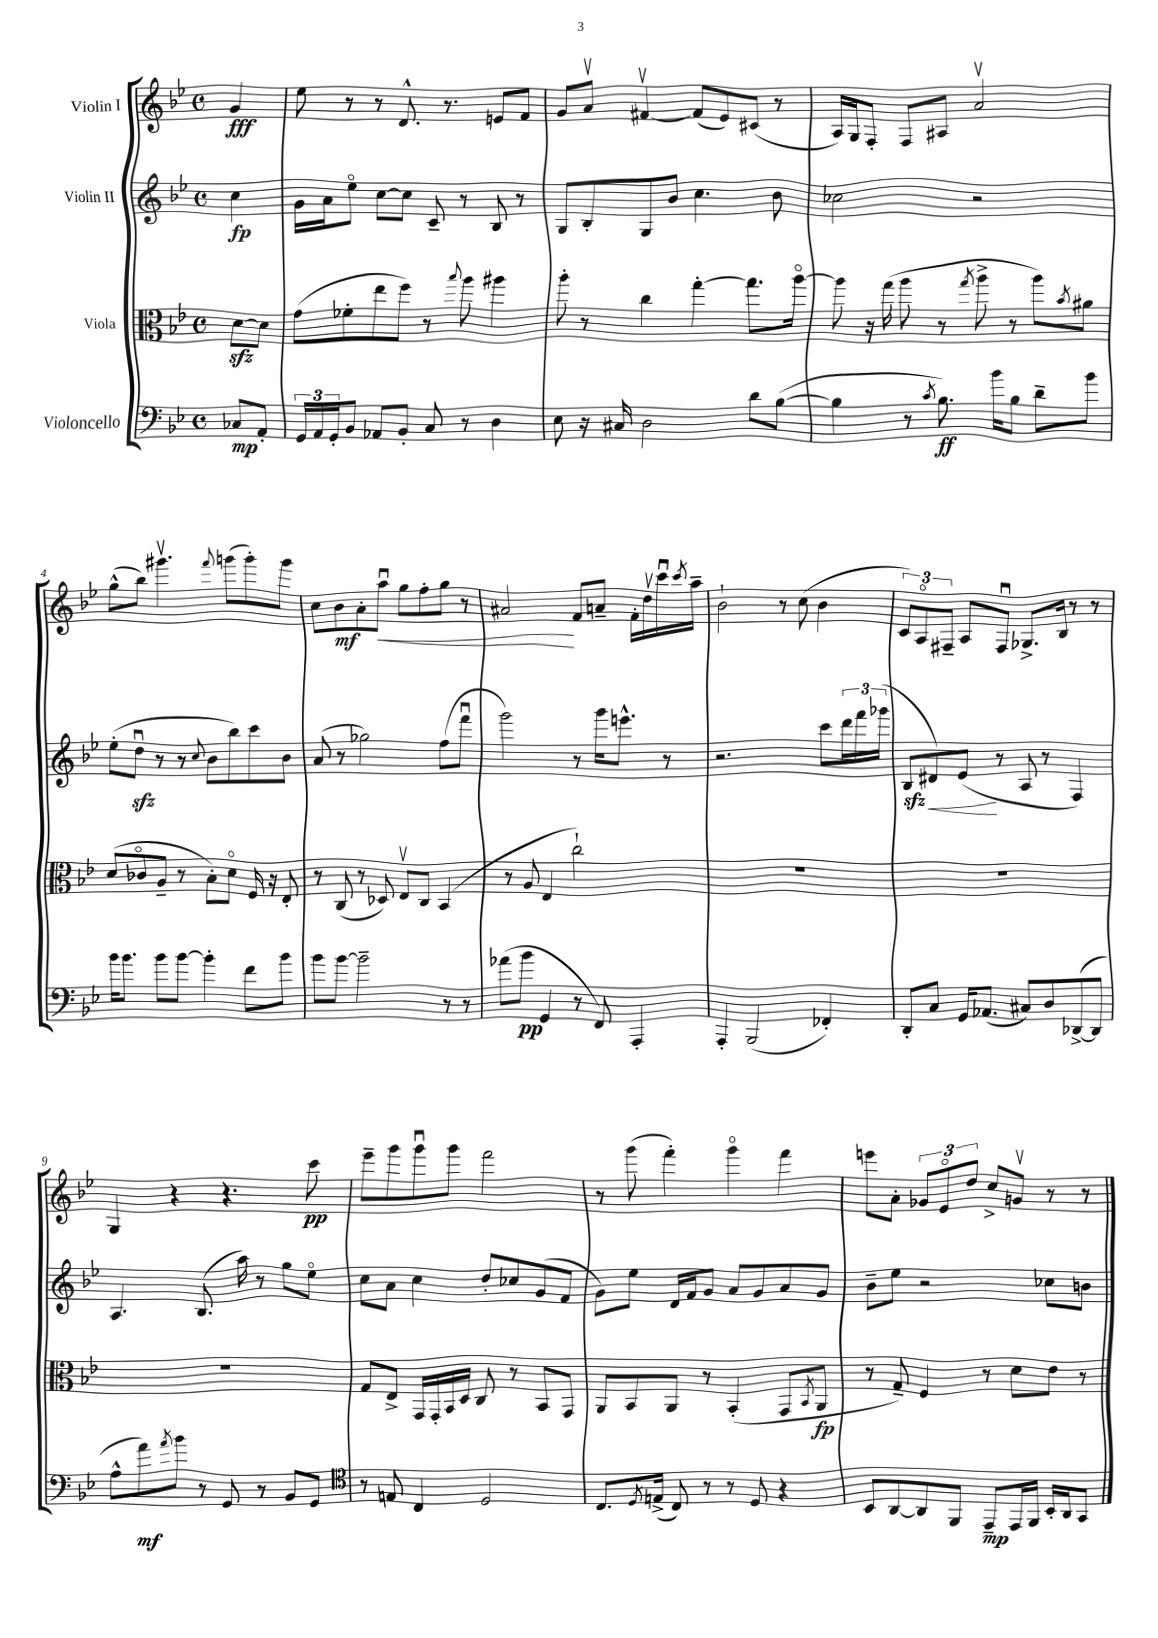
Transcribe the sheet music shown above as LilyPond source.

<<
\new StaffGroup <<
\new Staff = "s0" \with { instrumentName = "Violin I" } {
    \clef treble \key bes \major \defaultTimeSignature \time 4/4 \partial 4
    g'4\fff |
    ees''8 r8 r8 d'8.-^ r8. e'8 f'8 |
    g'8 a'8\upbow fis'4~\upbow fis'8( ees'8) cis'8( r8 |
    a16) g16 f8-. f8 ais8 a'2\upbow |
    g''8-^( bes''8) gis'''4.\upbow \appoggiatura { f'''8 } g'''8( g'''8-.) g'''8 |
    c''8 bes'8\mf a'8-. a''8\downbow\< g''8 f''8-. g''8 r8 |
    ais'2\! f'8 a'8-- f'16-. d''16\upbow c'''16\downbow \acciaccatura { c'''8 } a''16-- |
    bes'2-! r8 c''8( bes'4 |
    \tuplet 3/2 { c'8) a8\flageolet fis8-- } a8 fis8\downbow ges8.-> bes16 r8 r8 |
    g4 r4 r4. c'''8\pp |
    ees'''8-- g'''8 g'''8\downbow g'''8 f'''2 |
    r8 g'''8( f'''4-.) g'''4\flageolet f'''4 |
    e'''8 a'8-. \tuplet 3/2 { ges'8 ees'8\flageolet d''8 } c''8-> g'8\upbow r8 r8 \bar "|." |
}
\new Staff = "s1" \with { instrumentName = "Violin II" } {
    \clef treble \key bes \major \defaultTimeSignature \time 4/4 \partial 4
    c''4\fp |
    g'16 a'16 ees''8\flageolet c''8~ c''8 c'8-- r8 bes8 r8 |
    g8 bes8-. g8 bes'8 c''4. bes'8 |
    ces''2 r2 |
    ees''8-.( d''8\downbow\sfz r8 r8 \appoggiatura { c''8 } bes'8 bes''8) c'''8 bes'8 |
    a'8( r8 ges''2) f''8( f'''8\downbow |
    g'''2) r8 g'''16 e'''8.-^ r8 |
    r2. c'''8 \tuplet 3/2 { d'''16 f'''16 ges'''16( } |
    bes8\sfz\< dis'8) ees'8\!( r8 a8 r8 f4) |
    a4. bes8.( a''16) r8 g''8 ees''8\flageolet |
    c''8 a'8 c''4 d''8-. ces''8 g'8( f'8 |
    g'8) ees''8 d'16 f'16 g'8 a'8 g'8 a'8 g'8 |
    bes'8-- ees''8 r2 ces''8 b'8 \bar "|." |
}
\new Staff = "s2" \with { instrumentName = "Viola" } {
    \clef alto \key bes \major \defaultTimeSignature \time 4/4 \partial 4
    d'8~\sfz d'8 |
    g'8( fes'8-. ees''8 f''8) r8 \appoggiatura { bes''8 } a''8 ais''4 |
    a''8-. r8 c''4 g''4~-. g''8. a''16~\flageolet |
    a''8 r16 g''16( a''8 r8 \acciaccatura { g''8 } a''8-> r8 a''8) \acciaccatura { bes'8 } ais'8 |
    d'8( ces'8\flageolet a8-- r8 bes8-.) d'8\flageolet f16 r16 ees8-. |
    r8 c8( r8 des8) ees8\upbow c8 bes,4( |
    r8 a8 ees4 c''2-!) |
    R1 |
    R1 |
    R1 |
    g8 ees8-> g,16 g,16-. bes,16 d16 c8 r8 bes,8 g,8 |
    a,8 bes,8 a,8 r8 bes,4-.( g,8 \acciaccatura { bes,8 } a,8\fp |
    r8 g8--) f4 r8 d'8 ees'8 r8 \bar "|." |
}
\new Staff = "s3" \with { instrumentName = "Violoncello" } {
    \clef bass \key bes \major \defaultTimeSignature \time 4/4 \partial 4
    ces8\mp a,8-. |
    \tuplet 3/2 { g,16 a,16 g,16-. } bes,8 aes,8 bes,8-. c8 r8 d4 |
    ees8 r16 cis16 d2 d'8 bes8~( |
    bes4 r8 \acciaccatura { c'8 } bes8.\ff) bes'16 bes8 d'8-- bes'8 |
    bes'16 bes'8. bes'8 bes'8~ bes'4-. f'8 bes'8 |
    bes'8 bes'8~ bes'2-- r8 r8 |
    aes'8( bes'8\pp g,4 r8 f,8) a,,4-. |
    a,,4-. bes,,2( fes,4-.) |
    d,8-. c8 g,16 aes,8.( cis8) d8 des,8~->( des,8 |
    a8-^ a'8\mf) \acciaccatura { a'8 } bes'8 r8 g,8 r8 bes,8 g,8 |
    \clef tenor r8 e8 c4 d2 |
    c8. \acciaccatura { d8 } e16->( c8) r8 r8 d8 r4 |
    bes,8 a,8~ a,8 f,8 ees,8--\mp ees,16 f,16 bes,16-. a,16 g,8 \bar "|." |
}
>>
>>
